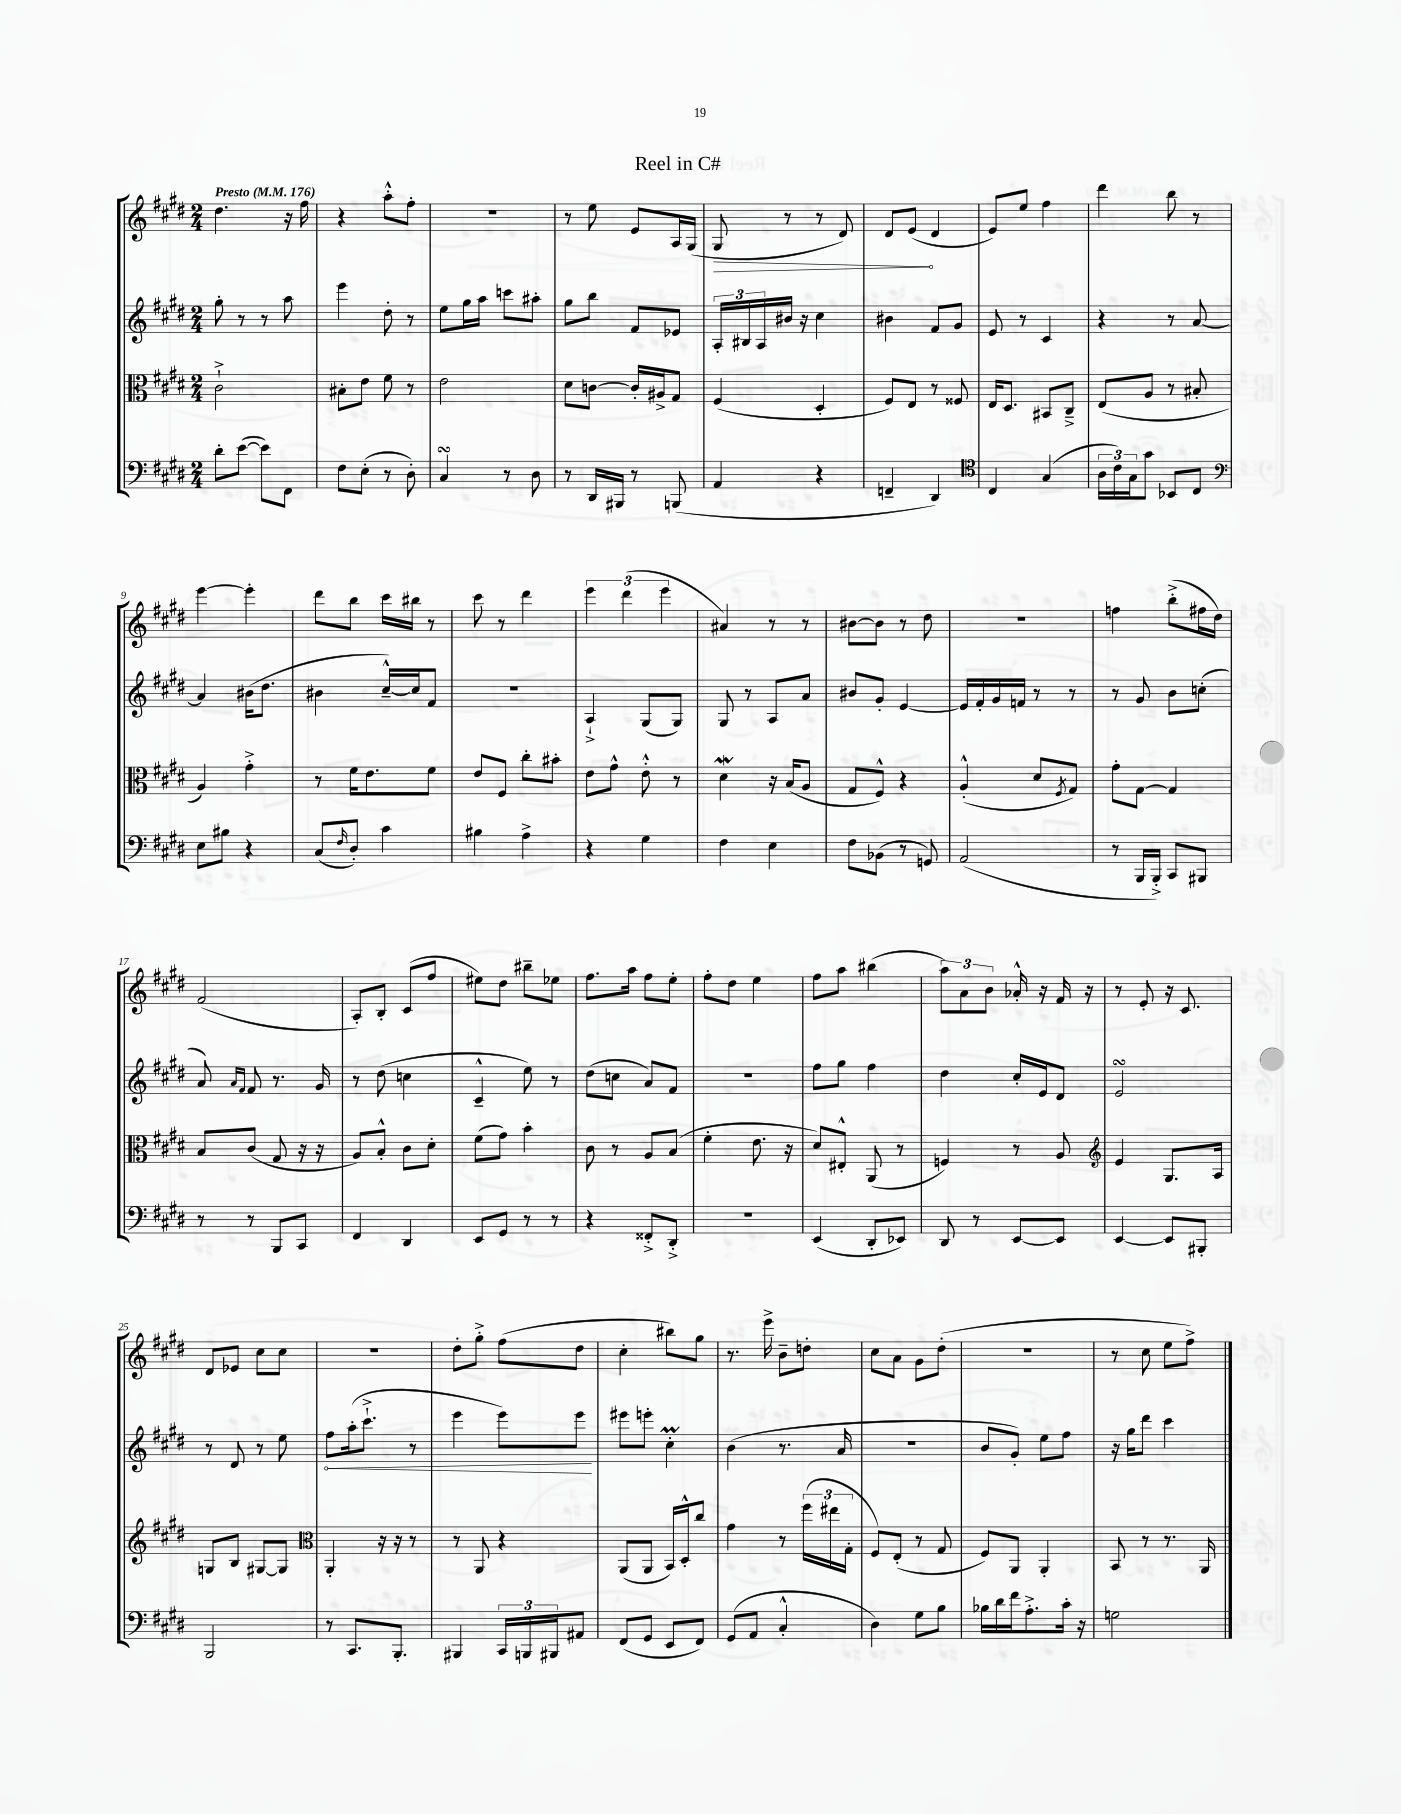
\header { title = "Reel in C#" }
<<
\new StaffGroup <<
\new Staff = "s0" {
    \clef treble \key e \major \numericTimeSignature \time 2/4 \tempo "Presto" 4 = 176
    dis''4. r16 fis''16 |
    r4 a''8-.-^ fis''8-. |
    r2 |
    r8 e''8 e'8 a16 gis16( |
    \once \override Hairpin.circled-tip = ##t gis8\> r8 r8 dis'8) |
    dis'8 e'8\!( dis'4 |
    e'8) e''8 fis''4 |
    dis'''4 b''8 r8 |
    e'''4~ e'''4-. |
    dis'''8 b''8 cis'''16 bis''16 r8 |
    cis'''8 r8 dis'''4 |
    \tuplet 3/2 { e'''4 dis'''4( e'''4 } |
    ais'4) r8 r8 |
    bis'8~ bis'8 r8 dis''8 |
    R2 |
    f''4 b''8-.->( fis''16 dis''16) |
    fis'2( |
    a8-.) b8-. cis'8( fis''8 |
    eis''8) dis''8 bis''8-- ees''8 |
    fis''8. a''16 fis''8 e''8-. |
    fis''8-. dis''8 e''4 |
    fis''8 a''8 bis''4( |
    \tuplet 3/2 { a''8) a'8 b'8 } aes'16-.-^ r16 fis'16 r16 |
    r8 e'8-. r16 cis'8. |
    dis'8 ees'8 cis''8 cis''8 |
    r2 |
    dis''8-. gis''8-.-> fis''8( dis''8 |
    cis''4-. bis''8) gis''8 |
    r8. e'''16-> b'8-- d''8-. |
    cis''8 a'8 gis'8 dis''8-.( |
    R2 |
    r8 cis''8 e''8 fis''8->) \bar "|." |
}
\new Staff = "s1" {
    \clef treble \key e \major \numericTimeSignature \time 2/4
    gis''8-. r8 r8 a''8 |
    e'''4 dis''8-. r8 |
    e''8 gis''16 a''16 c'''8 ais''8-. |
    gis''8 b''8 fis'8 ees'8 |
    \tuplet 3/2 { a16-. bis16 a16 } bis'16 r16 cis''4 |
    bis'4 fis'8 gis'8 |
    e'8 r8 cis'4 |
    r4 r8 a'8~ |
    a'4 bis'16( dis''8. |
    bis'4 cis''16~---^) cis''16 fis'8 |
    R2 |
    a4-!-> gis8( gis8) |
    gis8 r8 a8 a'8 |
    bis'8 gis'8-. e'4~ |
    e'16 fis'16-. gis'16 f'16 r8 r8 |
    r8 gis'8 b'8 c''8-.( |
    a'8) \grace { a'16 fis'16 } fis'8 r8. gis'16 |
    r8 dis''8( c''4 |
    cis'4---^ e''8) r8 |
    dis''8( c''8 a'8) fis'8 |
    r2 |
    fis''8 gis''8 fis''4 |
    dis''4 cis''16-. e'16 dis'8 |
    e'2\turn |
    r8 dis'8 r8 e''8 |
    \once \override Hairpin.circled-tip = ##t fis''8\< a''16-.( cis'''8.-!-> r8 |
    e'''4 e'''8) e'''8\! |
    eis'''8 e'''8-. cis''4-.\prall |
    b'4( r8. a'16 |
    R2 |
    b'8 gis'8-.) e''8 fis''8 |
    r16 gis''16 dis'''8 cis'''4 \bar "|." |
}
\new Staff = "s2" {
    \clef alto \key e \major \numericTimeSignature \time 2/4
    cis'2-!-> |
    bis8-. e'8 fis'8 r8 |
    e'2 |
    dis'8 c'8~ c'16-. ais16-> gis8 |
    fis4( dis4-. |
    fis8) e8 r8 fisis8 |
    e16 dis8. bis,8 cis8---> |
    e8( a8 r8 bis8-. |
    a4) gis'4-.-> |
    r8 fis'16 e'8. fis'8 |
    e'8 fis8 cis''8-. bis'8-. |
    e'8 gis'8-^ e'8-.-^ r8 |
    dis'4\mordent r16 b16( a8 |
    gis8 fis8-^) r4 |
    a4-.-^( dis'8 \acciaccatura { fis8 } gis8) |
    gis'8-. gis8~ gis4 |
    b8 cis'8( gis8 r16 r16 |
    a8) b8-.-^ cis'8 dis'8-. |
    fis'8( gis'8) b'4-. |
    cis'8 r8 a8 b8( |
    fis'4-. e'8. r16 |
    dis'8) eis8-.-^ a,8( r8 |
    f4) r8 a8 |
    \clef treble e'4 gis8. a16 |
    g8 b8 gis8~ gis8 |
    \clef alto a,4-. r16 r16 r8 |
    r8 a,8 r4 |
    a,8( a,8 b,16) dis16-.-^ cis''8 |
    gis'4 r8 \tuplet 3/2 { fis''16( eis''16 gis16-. } |
    fis8) e8-.( r8 gis8 |
    fis8) a,8 a,4-. |
    b,8 r8 r8. a,16 \bar "|." |
}
\new Staff = "s3" {
    \clef bass \key e \major \numericTimeSignature \time 2/4
    dis'8-. e'8~( e'8) fis,8 |
    fis8 e8-.( r8 dis8-.) |
    cis4\turn r8 dis8 |
    r8 dis,16 bis,,16 r8 b,,8( |
    a,4 r4 |
    f,4-- dis,4) |
    \clef tenor cis4 gis4( |
    \tuplet 3/2 { a16 cis'16) gis16 } gis'8 bes,8 cis8 |
    \clef bass e8 bis8 r4 |
    cis8( \grace { fis16 } dis8-.) cis'4 |
    bis4 a4-> |
    r4 gis4 |
    fis4 e4 |
    fis8 bes,8( r8 g,8) |
    a,2( |
    r8 b,,16 b,,16-.->) cis,8 bis,,8 |
    r8 r8 b,,8 cis,8 |
    fis,4 dis,4 |
    e,8 gis,8 r8 r8 |
    r4 fisis,8-.-> dis,8-.-> |
    R2 |
    e,4( dis,8-. ees,8) |
    dis,8 r8 e,8~ e,8 |
    e,4~ e,8 bis,,8-. |
    b,,2 |
    r8 cis,8. b,,8.-. |
    bis,,4 \tuplet 3/2 { cis,16 b,,16 bis,,16 } ais,8 |
    fis,8( gis,8 e,8 fis,8) |
    gis,8( a,8 cis4-.-^ |
    dis4) gis8 b8 |
    bes16 dis'16 fis'16 a8.-.-> cis'16-. r16 |
    g2 \bar "|." |
}
>>
>>
